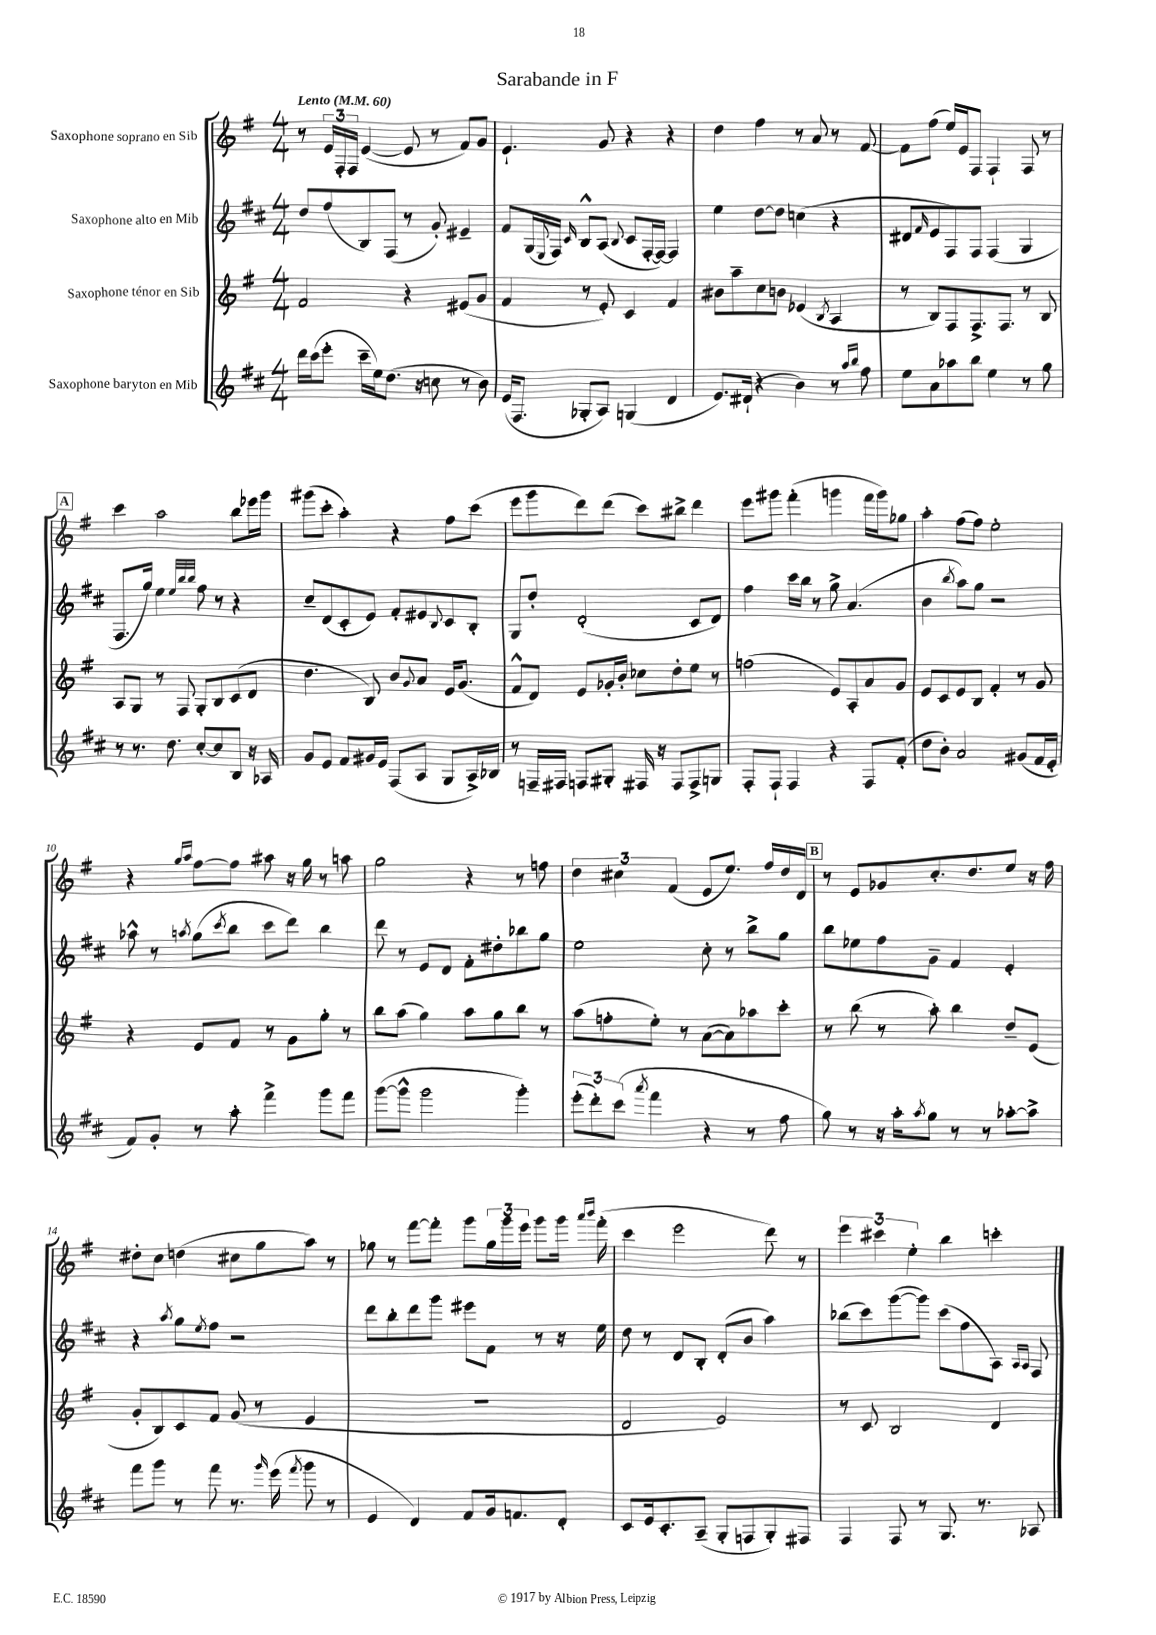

**kern	**kern	**kern	**kern
*staff4	*staff3	*staff2	*staff1
*clefG2	*clefG2	*clefG2	*clefG2
*k[f#c#]	*k[f#]	*k[f#c#]	*k[f#]
*M4/4	*M4/4	*M4/4	*M4/4
*MM60	*MM60	*MM60	*MM60
16ddd	2f#	8dd	8r
(16ccc#	.	.	.
8eee'	.	(8ff#	24e
.	.	.	24F#'
.	.	.	24F#
16ccc#~	.	8B)	([4e
16ee)	.	.	.
(8.dd	.	(8F#	.
.	4r	8r	8e]
16r	.	.	.
8cc	.	8g')	8r
8r	(8e#	4e#~	8f#)
8b)	8g	.	8g
=	=	=	=
(16e	4f#	8f#	4.e`
8.F#	.	.	.
.	.	(16G	.
.	.	8qqE	.
.	.	16F#)	.
.	.	16qqc#	.
8G-'	8r	8B^^	.
8A)	8e')	(8A	8g
.	.	8qqB	.
(4G	4c	8c#	4r
.	.	[16F#'	.
.	.	16F#_)	.
4d	4f#	4F#]	4r
=	=	=	=
8.e)	8b#	4ee	4dd
.	8aa~	.	.
(16d#`	.	.	.
4r	8cc	[8dd	4ff#
.	8b	8dd]	.
4b)	(4e-	(4cc	8r
.	.	.	8a
.	8qB	.	.
8r	4A	4r	8r
16qqaa	.	.	.
16qqbb	.	.	.
8ff#	.	.	[8f#
=	=	=	=
8ee	8r	8d#	8f#]
.	.	16qqf#	.
8a	8B)	8e	(8ff#
8aa-	8F#	8F#)	16ee)
.	.	.	16e
8bb	8.F#^	8F#	8F#
4ee	.	(4F#	4F#`
.	8.F#	.	.
8r	8r	4G	8F#
8gg	8B	.	8r
=	=	=	=
8r	8A	8.F#	4ccc
8.r	8G	.	.
.	.	16gg)	.
.	8r	4ee	2aa
8.dd	.	.	.
.	8F#	.	.
.	.	32qqee	.
.	.	32qqbb	.
.	.	32qqbb	.
[8cc#'	8G'	8ff#	.
8cc#]	8B	8r	.
8B	(8c	4r	8bb
16r	8d	.	16eee-
16A-	.	.	16ggg
=	=	=	=
8g	4.dd	8cc#~	(8ggg#
8e	.	(8d	8ccc'
8f#	.	8c#'	4aa')
16g#	8B)	8e)	.
16e	.	.	.
(8F#	8b	8f#'	4r
.	8qqg	.	.
8A	8a	8e#	.
.	.	8qqB	.
8G	16e	8c#	8ff#
.	(8.g	.	.
16A^)	.	8B'	(8ccc
16B-	.	.	.
=	=	=	=
8r	8f#^^	8G	8eee
16F~	8d)	8dd'	8ggg
16F#	.	.	.
8F	8e	(2d'	8ddd)
8G#'	16g-'	.	(8ddd
.	16b'	.	.
16F#	8cc-	.	8ccc)
16r	.	.	.
8F#	8dd'	.	8bb#^
8F#^	8ee	8c#	4ddd
8G	8r	8d)	.
=	=	=	=
8F#'	(2ff	4ff#	8eee
8F#`	.	.	8ggg#
4F#	.	16ccc#	(4fff#'
.	.	16bb	.
.	.	8r	.
4r	8e)	8gg^	4ggg
.	8A'	(4.a	.
8F#	8a	.	16fff#
.	.	.	16ggg)
(8f#'	8g	.	8gg-
=	=	=	=
8dd	8e	4b	4aa'
8b')	8c	.	.
.	.	8qbb	.
2a	8e	8aa)	(8ff#
.	8B	8gg	8ff#)
.	4f#'	2r	2ee'
(8g#	8r	.	.
16f#	8g	.	.
16e'	.	.	.
=	=	=	=
8f#)	4r	8aa-^^	4r
8g'	.	8r	.
.	.	.	16qqgg
.	.	8qaa	16qqaa
8r	8e	(8gg	[8ff#
.	.	8qccc#	.
8aa'	8f#	8bb	8ff#]
4fff#^	8r	8ccc#	8aa#
.	8g	8ddd)	16r
.	.	.	16gg
8ggg	8gg'	4bb	8r
8fff#	8r	.	8aa
=	=	=	=
([8ggg	8bb	8ddd	2gg
8ggg^^]	(8aa	8r	.
2ggg	4gg)	8e	.
.	.	8d	.
.	8aa	8f#'	4r
.	8gg	8dd#'	.
4ggg')	8bb	8bb-	8r
.	8r	8gg	8ff
=	=	=	=
(12eee'	(8aa	2ee	6dd
12ddd')	.	.	.
.	8ff'	.	.
(12ccc#	.	.	6cc#
8qaaa	.	.	.
4fff#	8ee')	.	.
.	.	.	(6f#
.	8r	.	.
4r	([8a	8cc#'	8e
.	8a])	8r	8.ee)
8r	8aa-	8bb^	.
.	.	.	16ff#
8ff#	8ccc'	8gg	16dd
.	.	.	16d
=	=	=	=
8gg)	8r	8bb	8r
8r	(8bb	8ee-	8e
16r	8r	8ff#	8g-
16aa'	.	.	.
8qaa	.	.	.
8gg	8aa')	8g~	8.cc'
8r	4bb	4f#	.
.	.	.	8.dd
8r	.	.	.
[8aa-'	8dd~	4e'	8ee
8aa-^]	(8e	.	16r
.	.	.	16ff#
=	=	=	=
8fff#	8g'	4r	8dd#'
8ggg	8B)	.	8cc
.	.	8qaa	.
8r	8c	8gg	(4dd
.	.	8qee	.
8fff#	8f#	8ff#	.
8.r	(8g	2r	8cc#
.	8r	.	8gg
16qqggg	.	.	.
(16eee	.	.	.
8qfff#	.	.	.
8ggg	4e	.	8aa)
8r	.	.	8r
=	=	=	=
4e	1r	8ddd	8gg-
.	.	8bb'	8r
4d)	.	8ddd	[8fff#
.	.	8ggg	8fff#']
8f#	.	8eee#	8ggg
16g	.	8f#	24gg-
.	.	.	24ggg
8.f	.	.	.
.	.	.	24eee
.	.	8r	8ggg
8d'	.	16r	16ggg
.	.	.	16qqaaa
.	.	.	16qqbbb
.	.	16ee	(16fff#'
=	=	=	=
8c#	2d	8dd	4ccc
16e	.	8r	.
8.c#'	.	.	.
.	.	8d	2eee
(8A~	.	8B'	.
8G'	2e)	(8d'	.
8F	.	8b	.
8G')	.	4aa)	8ddd)
8F#	.	.	8r
=	=	=	=
4F#	8r	(8bb-	6eee
.	8c	8ccc#)	.
.	.	.	6ccc#
8F#	2B	([8ggg	.
.	.	.	6ee'
8r	.	8ggg])	.
8.G	.	(8ccc#	4bb
.	.	8ff#	.
8.r	.	.	.
.	4d	8A)	4ccc'
.	.	16qqA	.
.	.	16qqA	.
8A-	.	8F#	.
==	==	==	==
*-	*-	*-	*-
